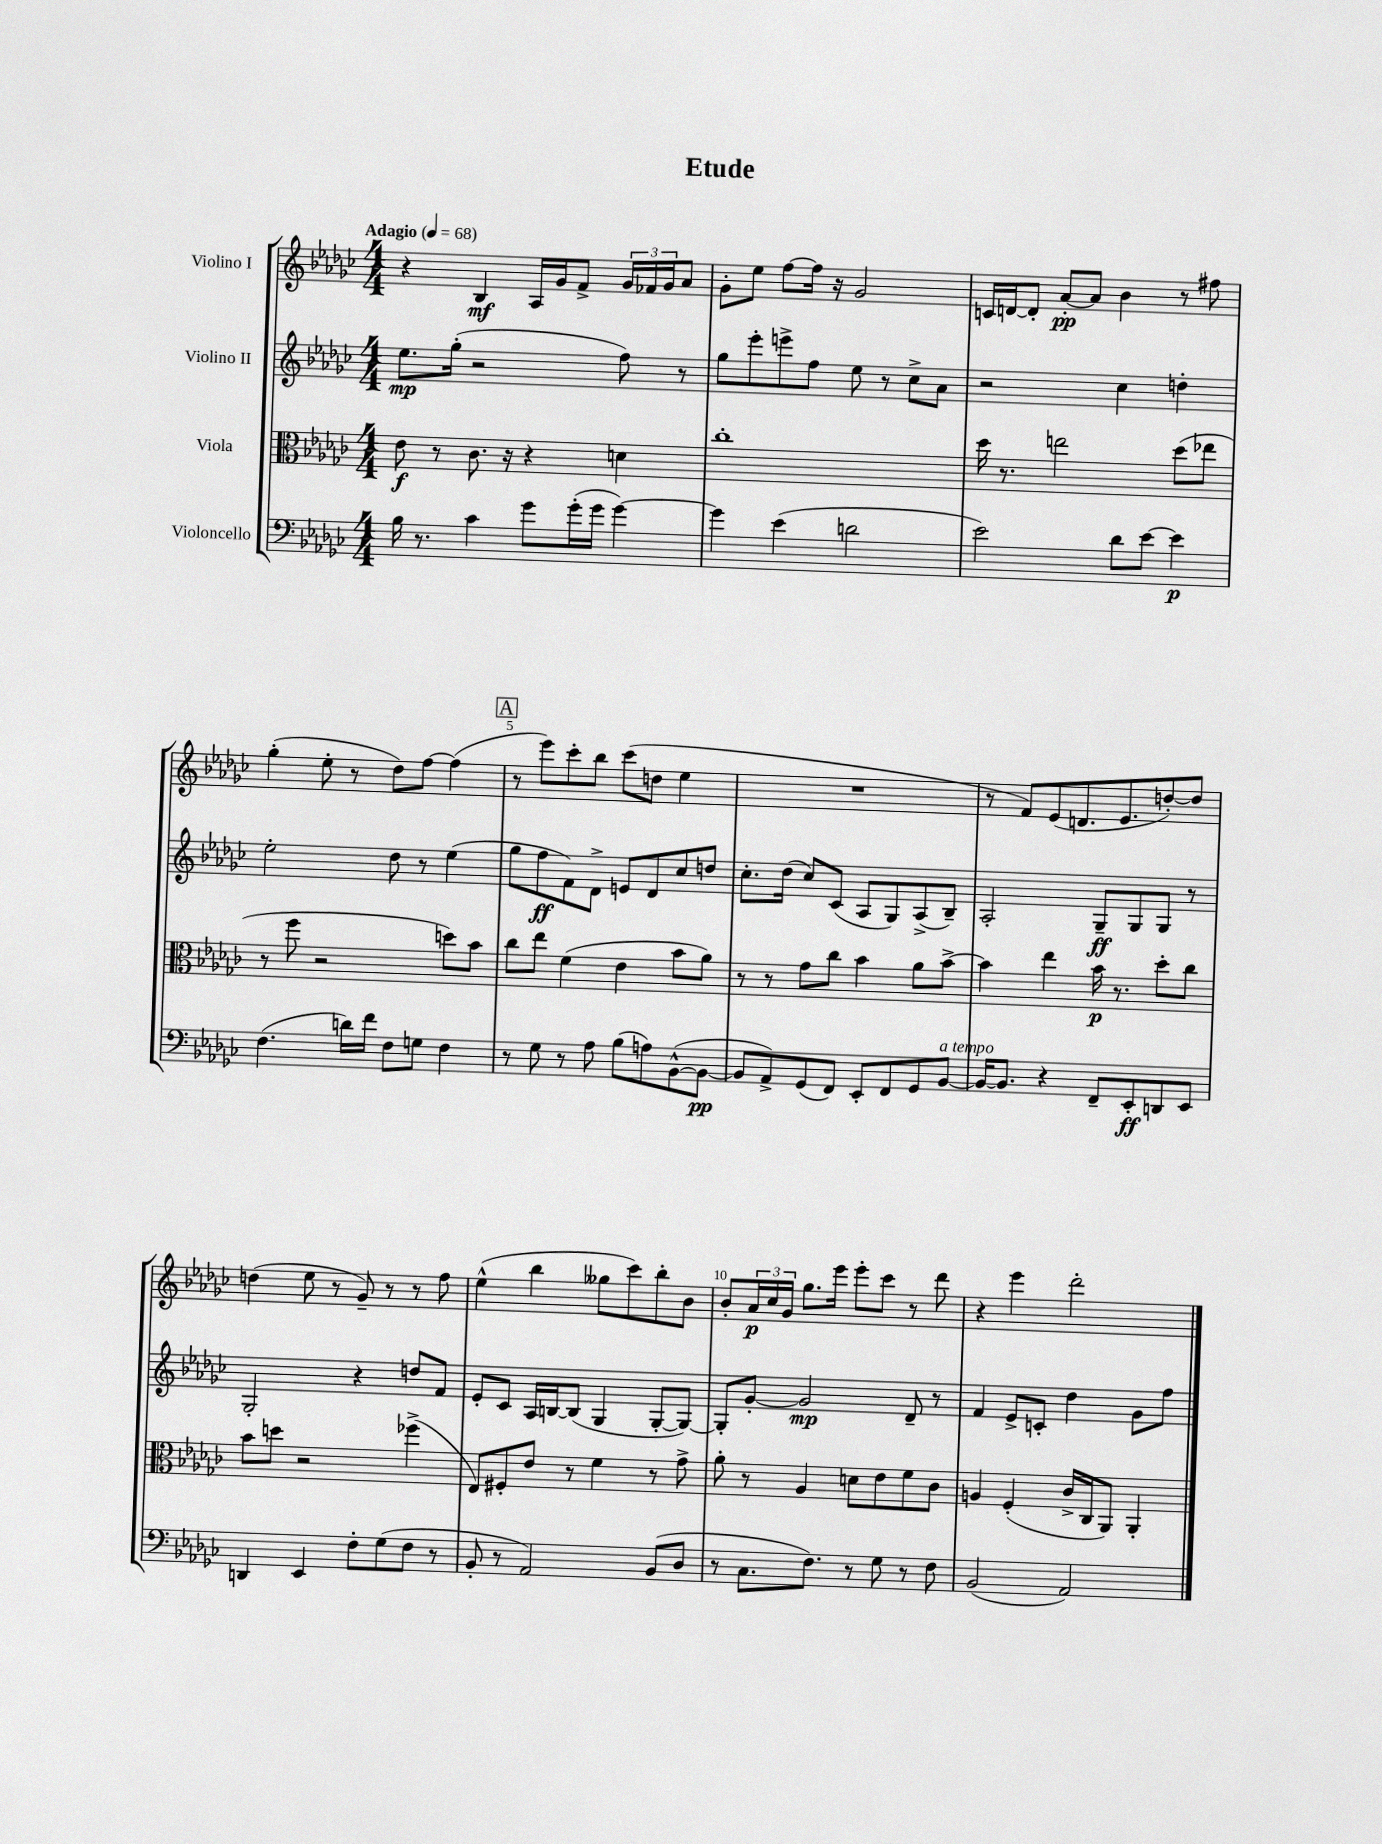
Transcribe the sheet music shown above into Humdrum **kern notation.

**kern	**dynam	**kern	**dynam	**kern	**dynam	**kern	**dynam
*part4	*part4	*part3	*part3	*part2	*part2	*part1	*part1
*staff4	*staff4	*staff3	*staff3	*staff2	*staff2	*staff1	*staff1
*I"Violoncello	*	*I"Viola	*	*I"Violino II	*	*I"Violino I	*
*clefF4	*	*clefC3	*	*clefG2	*	*clefG2	*
*k[b-e-a-d-g-c-]	*	*k[b-e-a-d-g-c-]	*	*k[b-e-a-d-g-c-]	*	*k[b-e-a-d-g-c-]	*
*M4/4	*	*M4/4	*	*M4/4	*	*M4/4	*
*MM68	*	*MM68	*	*MM68	*	*MM68	*
=1	=1	=1	=1	=1	=1	=1	=1
!	!	!	!	!	!	!LO:TX:a:B:t=Adagio	!
16B-\	.	8e-\	f	8.ee-\L	mp	4r	.
8.r	.	.	.	.	.	.	.
.	.	8r	.	.	.	.	.
.	.	.	.	(16gg-'\Jk	.	.	.
4c-\	.	8.c-\	.	2r	.	4B-/	mf
.	.	16r	.	.	.	.	.
8g-\L	.	4r	.	.	.	16A-/LL	.
.	.	.	.	.	.	16g-/J	.
(16g-'\L	.	.	.	.	.	8f^/J	.
16g-\JJ	.	.	.	.	.	.	.
[4g-\)	.	4dn\	.	8ff\)	.	24g-/LL	.
.	.	.	.	.	.	24f-X/	.
.	.	.	.	.	.	24g-/J	.
.	.	.	.	8r	.	8a-/J	.
=2	=2	=2	=2	=2	=2	=2	=2
4g-\]	.	1cc-'	.	8gg-\L	.	8g-'\L	.
.	.	.	.	8eee-'\	.	8ee-\J	.
(4e-\	.	.	.	8eeen^\	.	[8ff\L	.
.	.	.	.	8ff\J	.	16ff\Jk]	.
.	.	.	.	.	.	16r	.
2dn\	.	.	.	8ee-\	.	2g-/	.
.	.	.	.	8r	.	.	.
.	.	.	.	8cc-^\L	.	.	.
.	.	.	.	8a-\J	.	.	.
=3	=3	=3	=3	=3	=3	=3	=3
2e-\)	.	16dd-\	.	2r	.	16cn/LL	.
.	.	8.r	.	.	.	[16dn/J	.
.	.	.	.	.	.	8d'/J]	.
.	.	2een\	.	.	.	[8a-'/L	pp
.	.	.	.	.	.	8a-/J]	.
8d-\L	.	.	.	4cc-\	.	4b-\	.
[8e-\J	.	.	.	.	.	.	.
4e-\]	p	(8dd-\L	.	4ddn'\	.	8r	.
.	.	8ee-X\J	.	.	.	8ff#X\	.
!!LO:LB:g=z
=4	=4	=4	=4	=4	=4	=4	=4
(4.F\	.	8r	.	2ee-'\	.	(4gg-'\	.
.	.	8ff\	.	.	.	.	.
.	.	2r	.	.	.	8ee-'\	.
16dn\LL)	.	.	.	.	.	8r	.
16f\JJ	.	.	.	.	.	.	.
8F\L	.	.	.	8dd-\	.	8dd-\L)	.
8Gn\J	.	.	.	8r	.	[8ff\J	.
4F\	.	8ddn\L)	.	(4ee-\	.	(4ff\]	.
.	.	8b-\J	.	.	.	.	.
!!LO:REH:place=s1:t=A
=5	=5	=5	=5	=5	=5	=5	=5
8r	.	8cc-\L	.	8gg-\L	.	8r	.
8G-\	.	8ee-\J	.	8ff\	ff	8eee-\L)	.
8r	.	(4f\	.	8f\)	.	8ccc-'\	.
8A-\	.	.	.	8d-^\J	.	8bb-\J	.
(8B-\L	.	4e-\	.	8en/L	.	(8ccc-\L	.
8An\)	.	.	.	8d-/	.	8ddn\J	.
([8BB-^^\	.	8b-\L	.	8cc-/	.	4ee-\	.
8BB-\J_	pp	8a-\J)	.	8ddn/J	.	.	.
=6	=6	=6	=6	=6	=6	=6	=6
8BB-/L]	.	8r	.	8.cc-'\L	.	1r	.
8AA-^/)	.	8r	.	.	.	.	.
.	.	.	.	(16dd-\Jk	.	.	.
(8GG-/	.	8g-\L	.	8cc-/L)	.	.	.
8FF/J)	.	8cc-\J	.	(8c-/J	.	.	.
8EE-'/L	.	4b-\	.	8A-/L	.	.	.
8FF/	.	.	.	8G-/)	.	.	.
8GG-/	.	8a-\L	.	(8A-^/	.	.	.
!LO:TX:a:i:t=a tempo	!	!	!	!	!	!	!
[8BB-/J	.	[8b-^\J	.	8B-~/J)	.	.	.
=7	=7	=7	=7	=7	=7	=7	=7
16BB-/KL_	.	4b-\]	.	2A-'/	.	8r	.
8.BB-/J]	.	.	.	.	.	.	.
.	.	.	.	.	.	8f/L)	.
4r	.	4ee-\	.	.	.	(8e-/	.
.	.	.	.	.	.	8.dn/	.
8FF~/L	.	16b-\	p	8G-~/L	ff	.	.
.	.	8.r	.	.	.	8.e-/	.
8EE-'/	ff	.	.	8G-/	.	.	.
8DDn/	.	8dd-'\L	.	8G-/J	.	[8ddn'/)	.
8EE-/J	.	8cc-\J	.	8r	.	8dd/J]	.
!!LO:LB:g=z
=8	=8	=8	=8	=8	=8	=8	=8
4DDn/	.	8b-\L	.	2G-'/	.	(4ddn\	.
.	.	8ddn\J	.	.	.	.	.
4EE-/	.	2r	.	.	.	8ee-\	.
.	.	.	.	.	.	8r	.
8F'\L	.	.	.	4r	.	8g-~/)	.
(8G-\	.	.	.	.	.	8r	.
8F\J	.	(4ff-X^\	.	8ddn/L	.	8r	.
8r	.	.	.	8f/J	.	8ff\	.
=9	=9	=9	=9	=9	=9	=9	=9
8BB-'/	.	8E-/L)	.	8e-'/L	.	(4ee-^^\	.
8r	.	8F#X'/	.	8c-/J	.	.	.
2AA-/)	.	8e-/J	.	16A-/LL	.	4bb-\	.
.	.	.	.	[16Bn/J	.	.	.
.	.	8r	.	(8B/J]	.	.	.
.	.	4f\	.	4G-/	.	8gg--X\L	.
.	.	.	.	.	.	8ccc-\)	.
(8BB-/L	.	8r	.	[8G-'/L	.	8bb-'\	.
8D-/J	.	8g-^\	.	8G-/J_)	.	8b-\J	.
=10	=10	=10	=10	=10	=10	=10	=10
8r	.	8a-'\	.	8G-'/L]	.	8b-'/L	.
8.C-\L	.	8r	.	[8g-'/J	.	24a-/L	p
.	.	.	.	.	.	24cc-/	.
.	.	.	.	.	.	24g-/JJ	.
.	.	4A-/	.	2g-/]	mp	8.gg-\L	.
8.F\J)	.	.	.	.	.	.	.
.	.	.	.	.	.	16eee-\Jk	.
8r	.	8dn\L	.	.	.	8eee-'\L	.
8G-\	.	8e-\	.	.	.	8ccc-\J	.
8r	.	8f\	.	8d-~/	.	8r	.
8F\	.	8c-\J	.	8r	.	8ddd-\	.
=11	=11	=11	=11	=11	=11	=11	=11
(2BB-/	.	4An/	.	4f/	.	4r	.
.	.	(4F'/	.	8e-^/L	.	4eee-\	.
.	.	.	.	8cn'/J	.	.	.
2AA-/)	.	16c-^/LL	.	4dd-\	.	2ddd-'\	.
.	.	16C-/J	.	.	.	.	.
.	.	8AA-/J)	.	.	.	.	.
.	.	4AA-'/	.	8g-\L	.	.	.
.	.	.	.	8ff\J	.	.	.
==	==	==	==	==	==	==	==
*-	*-	*-	*-	*-	*-	*-	*-
